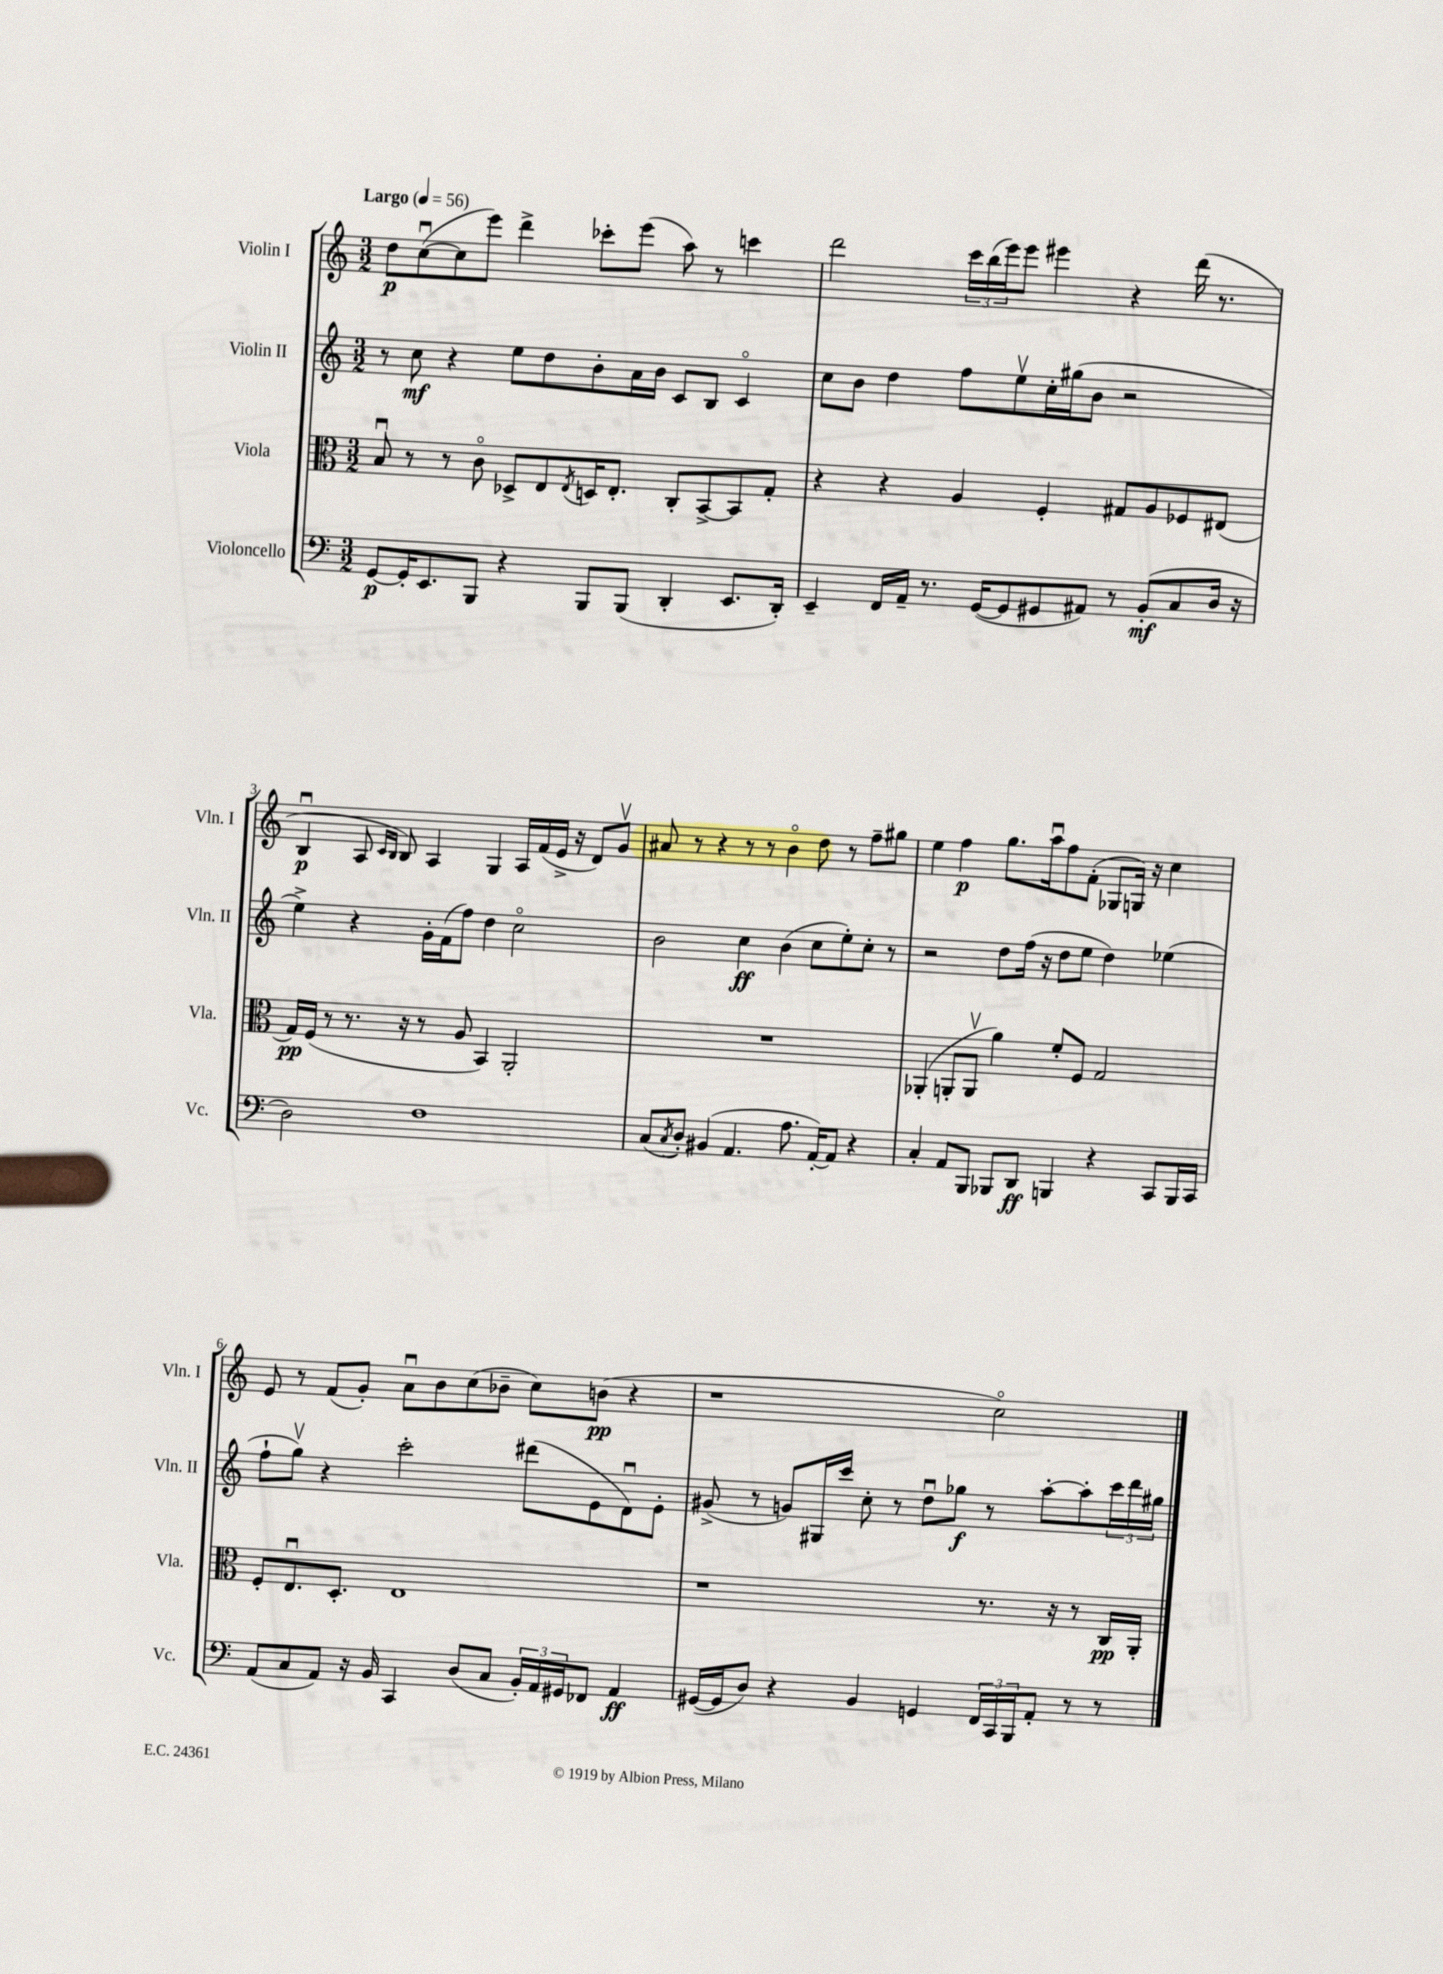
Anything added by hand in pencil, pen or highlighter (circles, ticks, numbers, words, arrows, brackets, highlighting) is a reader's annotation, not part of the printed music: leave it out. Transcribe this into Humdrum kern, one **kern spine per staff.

**kern	**kern	**kern	**kern
*staff4	*staff3	*staff2	*staff1
*clefF4	*clefC3	*clefG2	*clefG2
*k[]	*k[]	*k[]	*k[]
*M3/2	*M3/2	*M3/2	*M3/2
*MM56	*MM56	*MM56	*MM56
[8GG/L	8Bu/	8r	8dd\L
16GG'/]K	8r	8cc\	([8ccu\
8.EE/	.	.	.
.	8r	4r	8cc\]
8BBB/J	8co\	.	8eee\J)
4r	8D-^/L	8ee\L	4ddd^\
.	8E/	8dd\	.
.	8qE/	.	.
8BBB/L	16D/K	8b'\	8ccc-'\L
.	8.E'/J	.	.
(8BBB/J	.	16a\L	(8eee\J
.	.	16b\JJ	.
4DD'/	8C'/L	8c/L	8aa\)
.	[8BB^/	8B/J	8r
8.EE/L	8BB/]	4co/	4ccc\
.	8G'/J	.	.
16DD'/Jk)	.	.	.
=	=	=	=
4EE~/	4r	8cc\L	2ddd\
.	.	8b\J	.
16FF/LL	4r	4dd\	.
16AA~/JJ	.	.	.
8.r	.	.	.
.	4A/	8ff\L	24ccc\LL
.	.	.	(24bb\
([16GG/LK	.	.	.
.	.	.	24eee\J)
8GG/]	.	8eev\	8eee\J
8GG#/	4F'/	16cc'\L	4eee#\
.	.	(16gg#\J	.
8AA#/J)	.	8b\J	.
8r	8G#/L	2r	4r
(8BB'/L	8A/	.	.
8C/	8F-/	.	(16ddd\
.	.	.	8.r
16D/Jk	(8E#/J	.	.
16r	.	.	.
=	=	=	=
2D\)	16G/LL)	4ee^\)	4Bu/
.	(16F/JJ	.	.
.	8r	.	.
.	8.r	4r	8A/
.	.	.	16qqc/LL
.	.	.	16qqB/JJ
.	.	.	8B/)
.	16r	.	.
1F	8r	16g'\LL	4A/
.	.	(16f\J	.
.	8A/	8ff\J)	.
.	4BB/)	4dd\	4G/
.	2AA'/	2cco\	16A/LL
.	.	.	(16f/
.	.	.	16e^/JJ
.	.	.	16r
.	.	.	8d/L)
.	.	.	8gv/J
=	=	=	=
(8C/L	1.r	2b\	8a#/
8qC/	.	.	.
8D'/J)	.	.	8r
(4BB#/	.	.	4r
4.AA/	.	4cc\	8r
.	.	.	8r
.	.	(4b\	4bo\
8.A\	.	.	.
.	.	8cc\L	8dd\
[16AA'/LK)	.	.	.
8AA/]J	.	8ee'\)	8r
4r	.	8cc'\J	8ff~\L
.	.	8r	8gg#\J
=	=	=	=
4C'/	(4AA-'/	2r	4ee\
8AA/L	8AA'/L	.	4ff\
8BBB/J	8AAv/J	.	.
8BBB-/L	4a\)	8dd\L	8.gg\L
8DD/J	.	(16ff\Jk	.
.	.	16r	16aau\k
4BBB/	8f'/L	8dd\L	8ff\
.	8F/J	8ee\J	(8f'\J
4r	2G/	4dd\)	8G-/L
.	.	.	16G/Jk)
.	.	.	16r
8CC/L	.	(4ee-\	4cc\
16BBB/L	.	.	.
16CC/JJ	.	.	.
=	=	=	=
(8AA/L	8F'/L	8ff`\L	8e/
8C/	8.Eu/	8ggv\J)	8r
8AA/J)	.	4r	(8f/L
.	8.D'/J	.	.
16r	.	.	8g'/J)
16BB/	.	.	.
4CC/	1E	2ccc'\	8au\L
.	.	.	8b\
(8D/L	.	.	(8cc\
8C/J	.	.	8b-~\J
24BB'/LL)	.	(8ddd#\L	8cc\L)
24AA/	.	.	.
24GG#/J	.	.	.
8FF-/J	.	8e\	(8b\J
4AA/	.	8du\)	4r
.	.	8e'\J	.
=	=	=	=
([16GG#/LL	1r	(8g#^/	1r
16GG#/]J	.	.	.
8D/J)	.	8r	.
4r	.	8g/L)	.
.	.	16G#/L	.
.	.	16ccc/JJ	.
4BB/	.	8cc'\	.
.	.	8r	.
4GG/	.	8ddu\L	.
.	.	8gg-\J	.
24FF/LL	8.r	8r	2cco\)
24CC/	.	.	.
24BBB/J	.	.	.
8AA'/J	.	[8aa'\L	.
.	16r	.	.
8r	8r	8aa'\]	.
8r	16C/LL	24ccc\L	.
.	.	24ddd\	.
.	16AA'/JJ	.	.
.	.	24gg#\JJ	.
==	==	==	==
*-	*-	*-	*-
